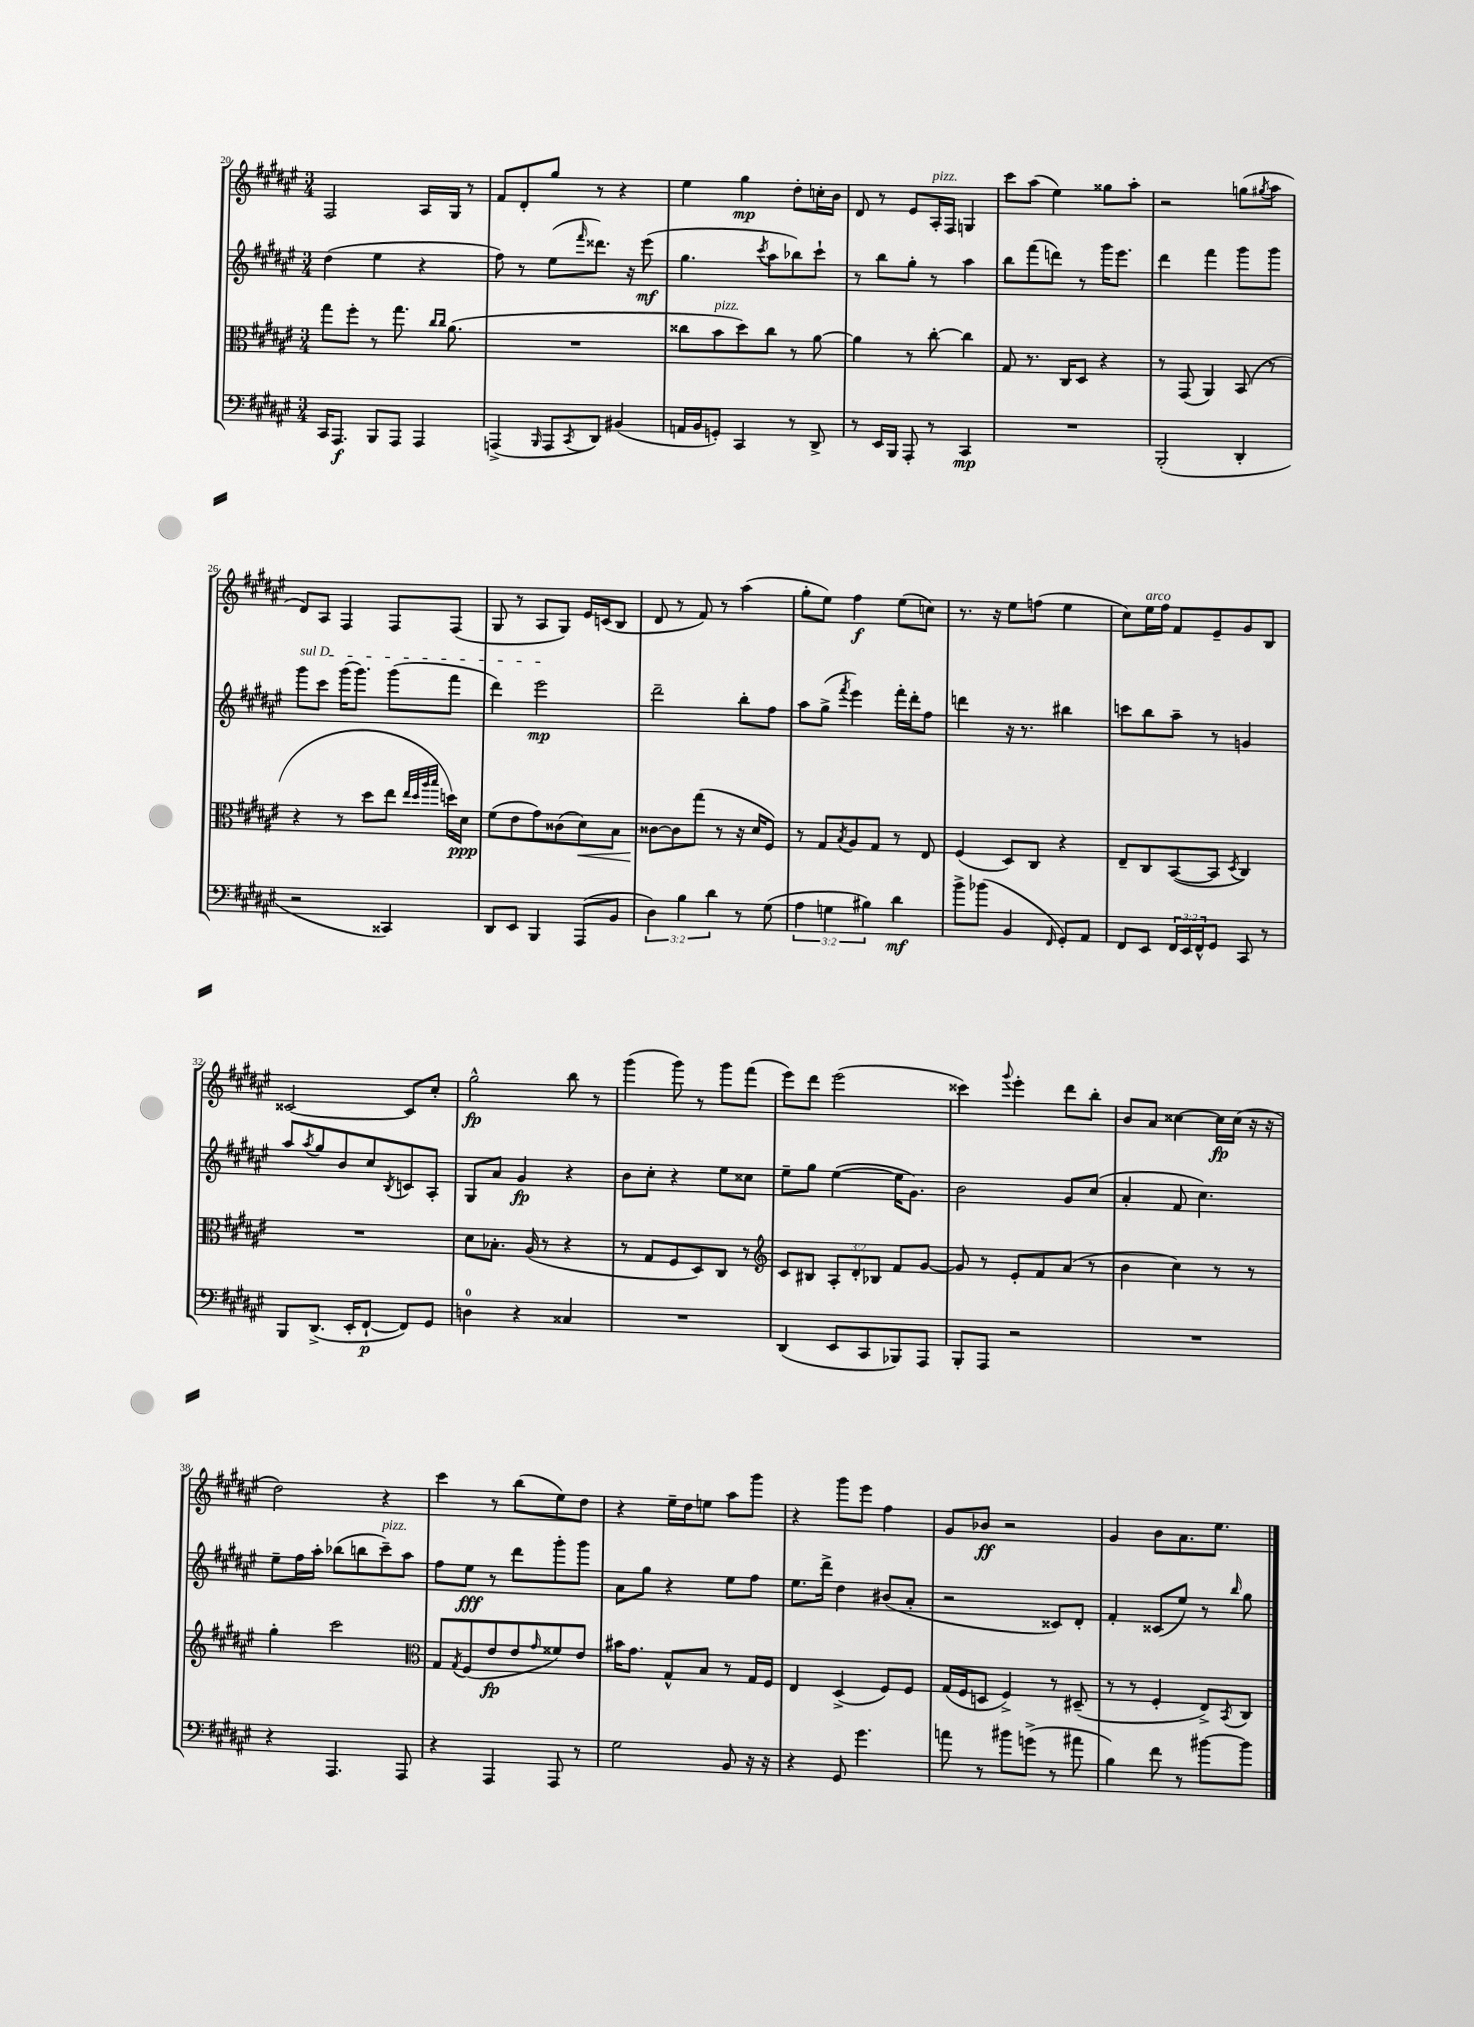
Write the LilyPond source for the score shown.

<<
\new StaffGroup <<
\new Staff = "s0" {
    \clef treble \key fis \major \numericTimeSignature \time 3/4
    fis2 ais16 gis16 r8 |
    fis'8 dis'8-. gis''8 r8 r4 |
    eis''4 gis''4\mp dis''8-. c''16-. b'16 |
    dis'8 r8 eis'8 ais16-.^\markup { \italic "pizz." } fis16 g4 |
    cis'''8 ais''8( eis''4) gisis''8 ais''8-. |
    r2 g''8( \acciaccatura { gis''8 } ais''8 |
    dis'8) ais8 fis4 fis8 fis8( |
    gis8 r8 ais8 gis8) eis'16 c'16( b8 |
    dis'8 r8 fis'8) r8 ais''4( |
    gis''8-. eis''8) fis''4\f eis''8( c''8) |
    r8. r16 eis''8 f''8( eis''4 |
    cis''8) eis''16^\markup { \italic "arco" } fis''16 fis'8 eis'8-- gis'8 b8 |
    cisis'2~ cisis'8 cis''8-. |
    gis''2-^\fp b''8 r8 |
    gis'''4( gis'''8) r8 gis'''8 fis'''8( |
    eis'''8) dis'''8 eis'''2( |
    cisis'''4) \appoggiatura { gis'''8 } eis'''4-. dis'''8 b''8-. |
    b'8 ais'8 cisis''4~ cisis''16\fp cisis''16( r16 r16 |
    dis''2) r4 |
    cis'''4 r8 b''8( eis''8) dis''8 |
    r4 eis''16-- dis''16 e''8 ais''8 gis'''8 |
    r4 gis'''8 eis'''8 fis''4 |
    gis'8 bes'8\ff r2 |
    gis'4 b'8 ais'8. eis''8. \bar "|." |
}
\new Staff = "s1" {
    \clef treble \key fis \major \numericTimeSignature \time 3/4
    dis''4( eis''4 r4 |
    fis''8) r8 eis''8( \grace { fis'''16 } disis'''8.) r16 eis'''8\mf( |
    gis''4. \acciaccatura { cis'''8 } ais''8 bes''8) cis'''8-! |
    r8 b''8 gis''8-. r8 ais''4 |
    b''8 fis'''8( d'''8) r8 gis'''16 eis'''8. |
    dis'''4 fis'''4 gis'''8 gis'''8 |
    \once \override TextSpanner.bound-details.left.text = \markup { \italic "sul D" } gis'''8\startTextSpan cis'''8 gis'''16( gis'''8.) gis'''8( fis'''8 |
    dis'''4) eis'''2\mp\stopTextSpan |
    dis'''2-- b''8-. fis''8 |
    ais''8 gis''8->( \acciaccatura { fis'''8 } eis'''4) fis'''16-. dis'''16-. fis''8 |
    d'''4 r16 r8. bis''4 |
    c'''8 b''8 ais''8-- r8 g'4 |
    ais''8 \acciaccatura { ais''8 } gis''8 b'8 cis''8 \acciaccatura { b8 } c'8 ais8-. |
    gis8 ais'8 gis'4\fp r4 |
    b'8 cis''8-. r4 eis''8 cisis''8 |
    eis''8-- gis''8 eis''4~( eis''16 gis'8.) |
    b'2 gis'8 cis''8( |
    ais'4-. fis'8 cis''4.) |
    eis''8-- fis''16 ais''16-. bes''8( b''8 cis'''8--^\markup { \italic "pizz." }) ais''8 |
    fis''8 eis''8\fff r8 dis'''8 gis'''8-. gis'''8 |
    ais'8 gis''8 r4 eis''8 fis''8 |
    eis''8. dis'''16-> dis''4 bis'8( ais'8-. |
    r2 cisis'8) dis'8-. |
    fis'4-. cisis'8( eis''8) r8 \grace { b''16 } gis''8 \bar "|." |
}
\new Staff = "s2" {
    \clef alto \key fis \major \numericTimeSignature \time 3/4 \override Staff.TupletNumber.text = #tuplet-number::calc-fraction-text
    gis''8 fis''8-. r8 gis''8. \grace { cis''16 cis''16 } ais'8.( |
    R2. |
    cisis''8 b'8^\markup { \italic "pizz." } dis''8) cisis''8 r8 ais'8~ |
    ais'4 r8 cis''8~-. cis''4 |
    gis8 r8. cis16 dis8 r4 |
    r8 gis,8( ais,4) b,8( r8 |
    r4 r8 dis''8 eis''8 \grace { eis''32 dis''32 ais''32 b''32 } d''16) dis'16\ppp |
    fis'8( eis'8 gis'8) cisis'8( dis'8\<) b8 |
    cisis'8~\! cisis'8 gis''8( r8 r16 dis'16 fis8) |
    r8 gis8 \acciaccatura { b8 } ais8 gis8 r8 eis8 |
    fis4( dis8) cis8 r4 |
    eis8-- cis8 b,8~( b,8 \acciaccatura { dis8 } cis4) |
    R2. |
    dis'8 bes8.-. ais16( r8 r4 |
    r8 gis8 fis8 dis8) cis8 r8 |
    \clef treble cis'8 bis8 \tuplet 3/2 { ais8-. dis'8-. bes8 } fis'8 gis'8~ |
    gis'8 r8 eis'8-. fis'8 ais'8( r8 |
    b'4 cis''4) r8 r8 |
    gis''4-. cis'''2 |
    \clef alto gis8 \acciaccatura { gis8 } fis8( eis'8\fp eis'8 \grace { gis'16 } fisis'8) eis'8 |
    bis'16 gis'8. gis8-^ b8 r8 gis16 fis16 |
    eis4 dis4->( fis8) fis8 |
    gis16( fis16 d8 fis4->) r8 dis8--( |
    r8 r8 fis4-. eis8->) \acciaccatura { b,8 } cis8 \bar "|." |
}
\new Staff = "s3" {
    \clef bass \key fis \major \numericTimeSignature \time 3/4 \override Staff.TupletNumber.text = #tuplet-number::calc-fraction-text
    cis,16 ais,,8.\f b,,8 ais,,8 ais,,4 |
    a,,4->( \grace { b,,16 } a,,8 \acciaccatura { cis,8 } dis,8) bis,4( |
    a,16 b,16 g,8-.) cis,4 r8 dis,8-> |
    r8 eis,16 b,,16 ais,,8-. r8 cis,4\mp |
    R2. |
    b,,2-.( dis,4-. |
    r2 cisis,4) |
    dis,8 eis,8 b,,4 ais,,8( b,8 |
    \tuplet 3/2 { dis4) b4 dis'4 } r8 gis8( |
    \tuplet 3/2 { ais4 g4 bis4) } dis'4\mf |
    b'8-> bes'8( b,4 \grace { fis,16 } gis,8-.) ais,8 |
    fis,8 eis,8 \tuplet 3/2 { fis,16 eis,16 fis,16-^ } gis,8 cis,8 r8 |
    b,,8 dis,8.->( eis,16-. fis,8~-!\p fis,8) gis,8 |
    d4-0 r4 cisis4 |
    R2. |
    dis,4( eis,8 cis,8 bes,,8) ais,,8 |
    b,,8-. ais,,8 r2 |
    R2. |
    r4 ais,,4. ais,,8 |
    r4 ais,,4 ais,,8 r8 |
    gis2 b,8 r16 r16 |
    r4 gis,8 gis'4. |
    a'8 r8 bis'8 g'8->( r8 ais'8 |
    b4) fis'8 r8 bis'8~ bis'8 \bar "|." |
}
>>
>>
\layout { \context { \Score currentBarNumber = #20 } }
